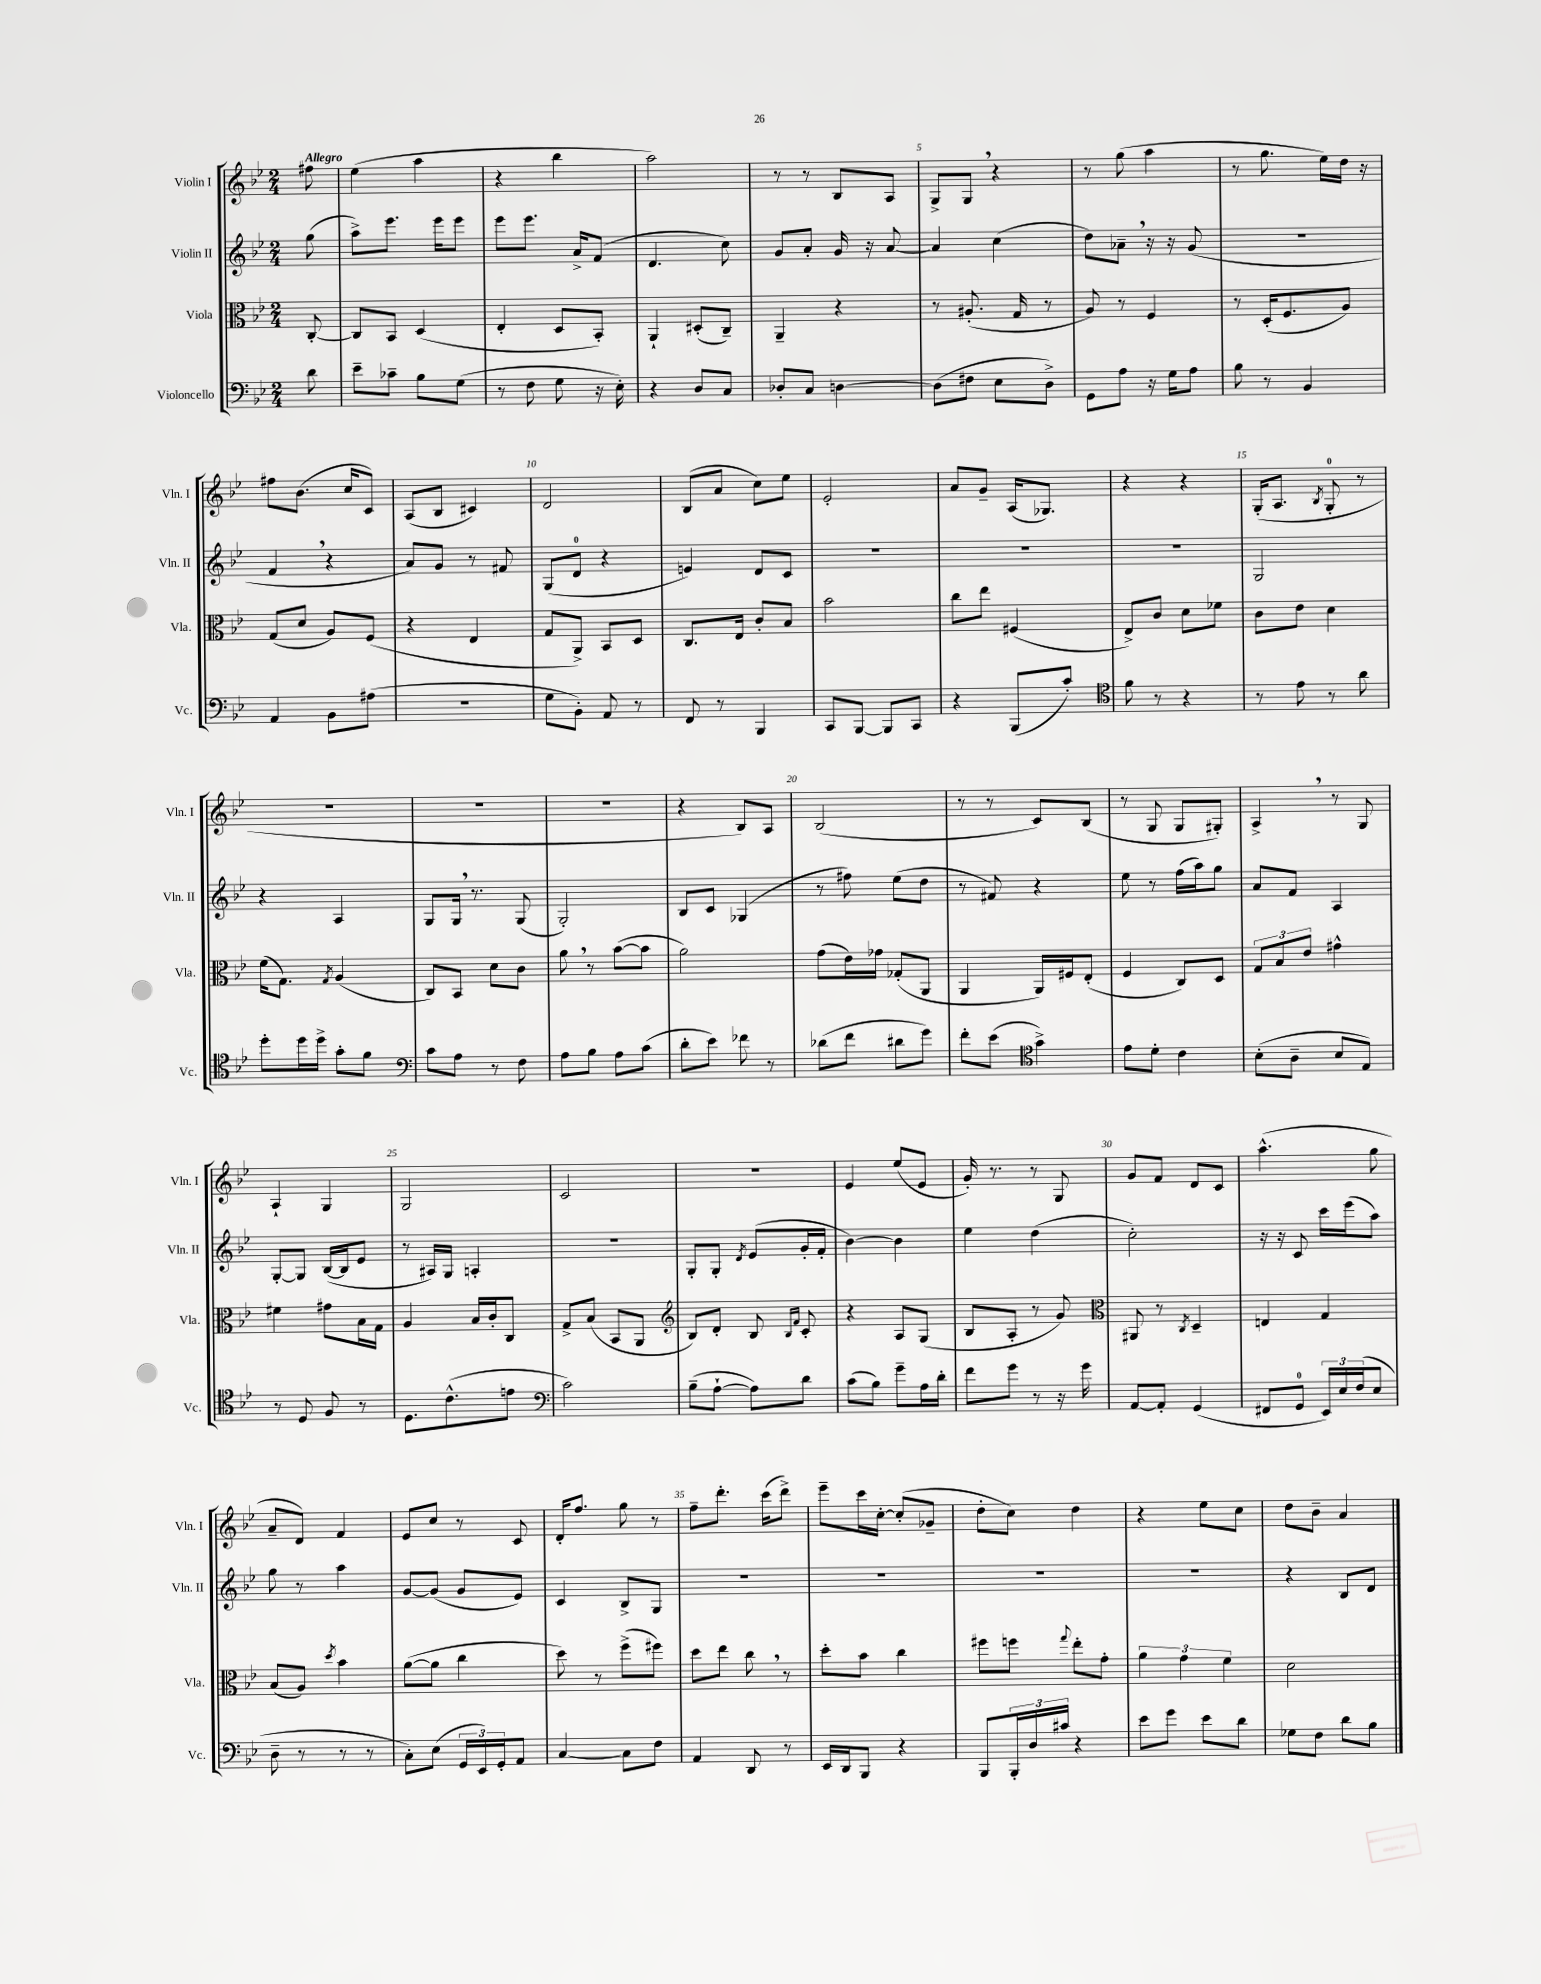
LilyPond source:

<<
\new StaffGroup <<
\new Staff = "s0" \with { instrumentName = "Violin I" shortInstrumentName = "Vln. I" } {
    \clef treble \key bes \major \numericTimeSignature \time 2/4 \partial 8 \tempo "Allegro"
    fis''8 |
    ees''4( a''4 |
    r4 bes''4 |
    a''2) |
    r8 r8 bes8 a8 |
    g8-> g8 \breathe r4 |
    r8 g''8( a''4 |
    r8 g''8. ees''16) d''16 r16 |
    fis''8 bes'8.( c''16 c'8) |
    a8( bes8 cis'4) |
    d'2 |
    bes8( a'8 c''8) ees''8 |
    ees'2-. |
    a'8 g'8-- a16( ges8.) |
    r4 r4 |
    g16-.( a8. \acciaccatura { bes8 } g8-0-. r8 |
    R2 |
    R2 |
    r2 |
    r4 bes8) a8 |
    bes2( |
    r8 r8 c'8) bes8( |
    r8 g8 g8 gis8-.) |
    a4-> \breathe r8 g8 |
    a4-! g4 |
    g2 |
    c'2 |
    R2 |
    ees'4 ees''8( ees'8 |
    g'16-.) r8. r8 g8 |
    g'8 f'8 d'8 c'8 |
    a''4.-^( g''8 |
    a'8-- d'8) f'4 |
    ees'8 c''8 r8 c'8 |
    d'16-. f''8. g''8 r8 |
    f''8-- d'''8.-. c'''16( d'''8->) |
    ees'''8-- c'''16 c''16~-. c''8-.( ges'8-- |
    d''8-. c''8) d''4 |
    r4 ees''8 c''8 |
    d''8 bes'8-- a'4 \bar "|." |
}
\new Staff = "s1" \with { instrumentName = "Violin II" shortInstrumentName = "Vln. II" } {
    \clef treble \key bes \major \numericTimeSignature \time 2/4 \partial 8
    g''8( |
    a''8->) ees'''8. ees'''16 ees'''8 |
    ees'''8 ees'''8. a'16-> f'8( |
    d'4. c''8) |
    g'8 a'8-. g'16 r16 a'8~ |
    a'4 c''4( |
    d''8) aes'8-- \breathe r16 r16 g'8( |
    r2 |
    f'4 \breathe r4 |
    a'8) g'8 r8 fis'8 |
    g8( d'8-0 r4 |
    e'4) d'8 c'8 |
    R2 |
    R2 |
    R2 |
    g2 |
    r4 a4 |
    g8 g16 \breathe r8. g8( |
    g2-.) |
    bes8 c'8 ges4( |
    r8 fis''8) ees''8( d''8 |
    r8 fis'8) r4 |
    ees''8 r8 f''16( a''16) g''8 |
    a'8 f'8 a4 |
    g8~-. g8 bes16~( bes16 ees'8 |
    r8 ais16) g16 a4-. |
    r2 |
    g8-. g8-. \acciaccatura { d'8 } ees'8( g'16-. f'16-. |
    bes'4~) bes'4 |
    ees''4 d''4( |
    c''2-.) |
    r16 r16 c'8 c'''16 ees'''16( a''8) |
    g''8 r8 a''4 |
    g'8~ g'8( g'8 ees'8) |
    c'4 bes8-> g8 |
    R2 |
    R2 |
    R2 |
    R2 |
    r4 bes8 d'8 \bar "|." |
}
\new Staff = "s2" \with { instrumentName = "Viola" shortInstrumentName = "Vla." } {
    \clef alto \key bes \major \numericTimeSignature \time 2/4 \partial 8
    c8~-. |
    c8 bes,8 d4( |
    ees4-. d8 bes,8-.) |
    a,4-! dis8-.( c8--) |
    a,4-- r4 |
    r8 ais8.-.( g16 r8 |
    a8) r8 f4 |
    r8 d16-.( f8. a8) |
    g8( d'8 a8) f8( |
    r4 ees4 |
    g8 a,8->) bes,8 d8 |
    c8. ees16 c'8-. bes8 |
    bes'2 |
    c''8 ees''8 fis4( |
    ees8->) c'8 d'8 fes'8 |
    c'8 ees'8 d'4 |
    f'16( g8.) \acciaccatura { g8 } a4( |
    c8) bes,8 d'8 c'8 |
    a'8 \breathe r8 bes'8~( bes'8 |
    a'2) |
    g'8( ees'16) ges'16 ges8-.( a,8 |
    a,4 a,16) fis16 ees8-.( |
    f4 c8) d8 |
    \tuplet 3/2 { g8 bes8 ees'8 } gis'4-^ |
    fis'4 gis'8 bes16 g16 |
    a4 bes16 c'16-. c8 |
    g8-> bes8( bes,8 a,8 |
    \clef treble bes8) d'8-. bes8 \grace { bes16 f'16 } c'8-. |
    r4 a8 g8( |
    bes8 a8-. r8 g'8) |
    \clef alto ais,8 r8 \acciaccatura { c8 } d4-- |
    e4 g4 |
    bes8( a8) \acciaccatura { d''8 } bes'4 |
    a'8~( a'8 c''4 |
    d''8) r8 f''8->( fis''8) |
    d''8 ees''8 c''8 \breathe r8 |
    d''8-. bes'8 c''4 |
    fis''8 f''8 \appoggiatura { g''8 } ees''8-. g'8-. |
    \tuplet 3/2 { a'4 g'4 f'4 } |
    d'2 \bar "|." |
}
\new Staff = "s3" \with { instrumentName = "Violoncello" shortInstrumentName = "Vc." } {
    \clef bass \key bes \major \numericTimeSignature \time 2/4 \partial 8
    d'8 |
    ees'8-- ces'8-- bes8 g8( |
    r8 f8 g8 r16 ees16-.) |
    r4 d8 c8 |
    des8-. c8 d4~ |
    d8( fis8 ees8 d8->) |
    g,8 a8 r16 g16 a8 |
    bes8 r8 bes,4 |
    a,4 bes,8 ais8( |
    r2 |
    g8 bes,8-.) a,8 r8 |
    f,8 r8 bes,,4 |
    c,8 bes,,8~ bes,,8 c,8 |
    r4 bes,,8( c'8-.) |
    \clef tenor f'8 r8 r4 |
    r8 ees'8 r8 a'8 |
    d''8-. d''16 d''16-> g'8-. f'8 |
    \clef bass c'8 a8 r8 f8 |
    a8 bes8 a8 c'8( |
    d'8-. ees'8) fes'8 r8 |
    des'8( f'8 dis'8 g'8) |
    f'8-. ees'8( \clef tenor g'4->) |
    ees'8 d'8-. c'4 |
    bes8-.( a8-- bes8 ees8) |
    r8 d8 f8 r8 |
    d8. c'8.-^( e'8 |
    \clef bass c'2) |
    bes8--( a8~-! a8) d'8 |
    c'8( bes8) g'8-- a16 d'16-. |
    f'8 g'8 r8 r16 g'16 |
    a,8~ a,8-. g,4( |
    fis,8 g,8-0 \tuplet 3/2 { ees,16) ees16 f16( } ees8 |
    d8-- r8 r8 r8 |
    c8-.) ees8( \tuplet 3/2 { g,16 ees,16) g,16-. } a,8 |
    c4~ c8 f8 |
    a,4 d,8 r8 |
    ees,16 d,16 bes,,8 r4 |
    bes,,8 \tuplet 3/2 { bes,,16-. d16 cis'16 } r4 |
    ees'8 g'8 ees'8 d'8 |
    ges8 f8 d'8 bes8 \bar "|." |
}
>>
>>
\layout { \context { \Score \override BarNumber.break-visibility = ##(#f #t #t) barNumberVisibility = #(every-nth-bar-number-visible 5) } }
